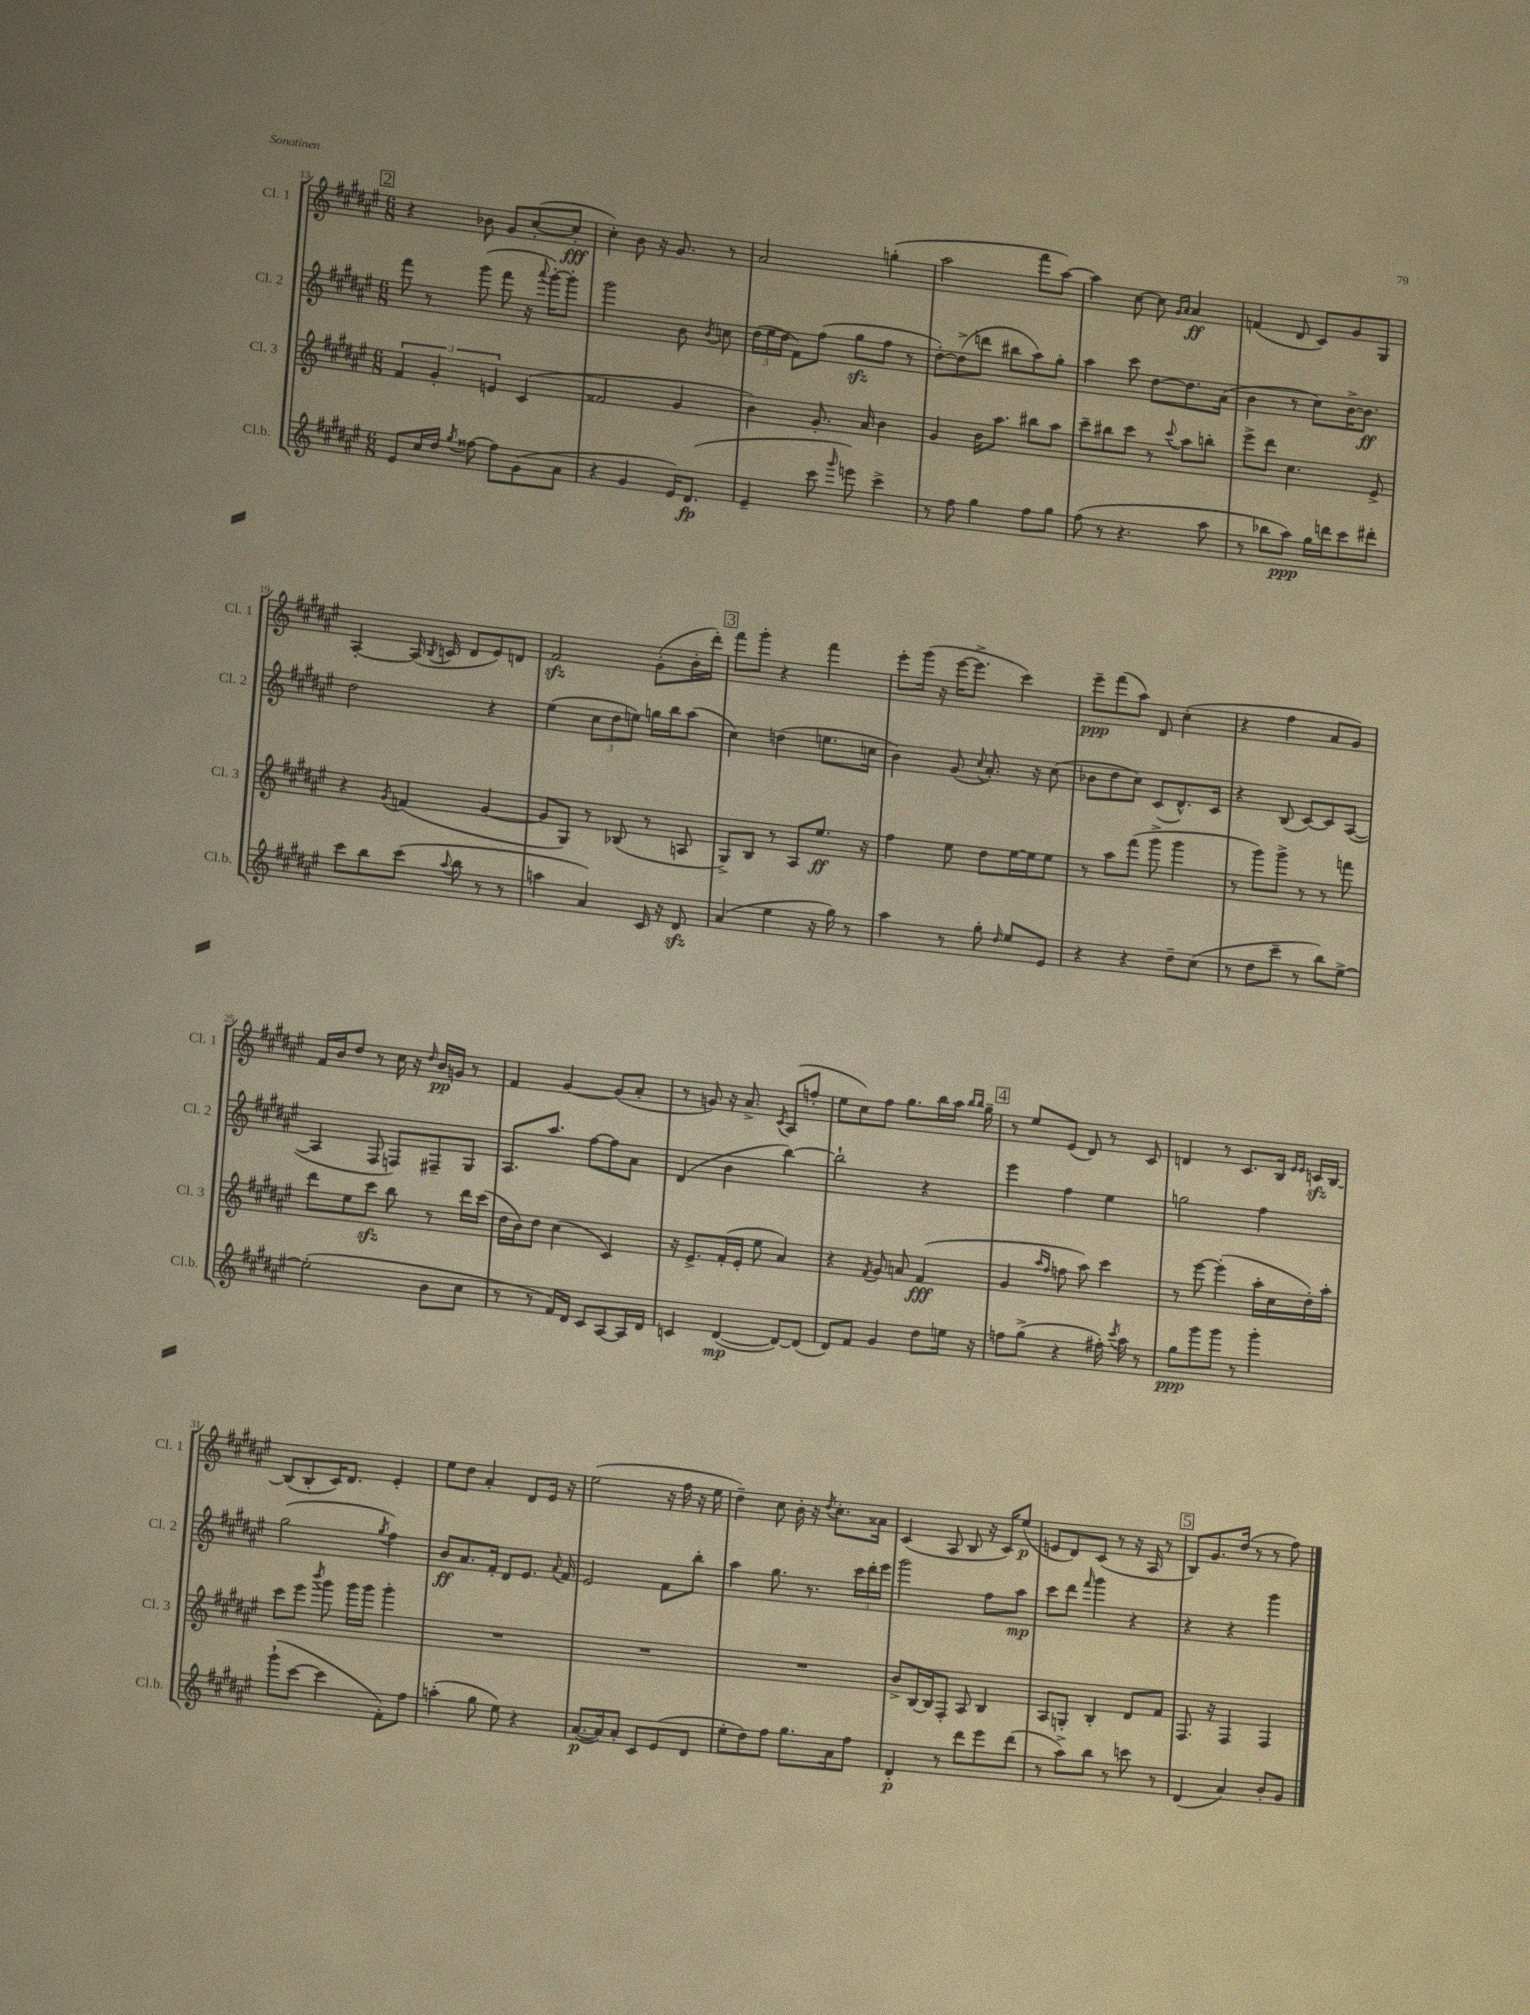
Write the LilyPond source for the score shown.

<<
\new StaffGroup <<
\new Staff = "s0" \with { instrumentName = "Cl. 1" shortInstrumentName = "Cl. 1" } {
    \clef treble \key fis \major \numericTimeSignature \time 6/8
    \autoBeamOff \mark \markup { \box "2" } r4 bes'8 gis'8[ cis''8~-.( cis''8]-.\fff |
    cis''4-.) b'8 r16 gis'8. r8 |
    ais'2 g''4-.( |
    ais''2 fis'''8[ ais''8]~) |
    ais''4 cis''8~ cis''8 \grace { gis'16[ ais'16] } ais'4\ff |
    f'4( dis'8 cis'8[) gis'8 gis8] |
    ais4~-. ais16( \acciaccatura { b8 } c'16 dis'8[ eis'8) d'8] |
    fis'2\sfz gis'8[-.( b'16-. dis'''16]-.) |
    \mark \markup { \box "3" } fis'''8[ gis'''8]-. r4 fis'''4 |
    eis'''8[-. gis'''16]( r16 eis'''16[~ eis'''8.]-> cis'''4) |
    eis'''8[--\ppp fis'''8( ais''8]) dis'8 cis''4-.( |
    r4 fis''4 ais'8[ gis'8]) |
    fis'16[ b'16 dis''8] r8 cis''16 r16 \grace { dis''16 } b'16[\pp g'16] r8 |
    fis'4 gis'4~ gis'8[( ais'8]-. |
    r8 g'8) r16 ais'8.-> \acciaccatura { cis'8 } ais8[( f''8]-. |
    eis''8[ cis''8) fis''8] gis''8.[ b''16 ais''16] \grace { b''16[ b''16] } gis''16-- |
    \mark \markup { \box "4" } r8 eis''8[ eis'8]( dis'8) r8 cis'8 |
    d'4 r8 cis'8.[ b16] \grace { eis'16[ eis'16] } c'16[\sfz b16]~ |
    b8[( b8-. cis'16) dis'8.] eis'4-. |
    eis''8[ dis''8] ais'4-. dis'8[ eis'16] r16 |
    eis''2( r16 fis''16 r16 eis''16 |
    dis''4--) cis''8 b'16-. r16 \acciaccatura { dis''8 } cis''8.[-. aisis'16] |
    cis'4( ais8 b8 r16 cis'16[) eis''8]\p( |
    e'8[ dis'8) cis'8]( r8 r16 ais16 r8 |
    \mark \markup { \box "5" } b8[) gis'8. dis''16]( r8 r8 fis''8) \bar "|." |
}
\new Staff = "s1" \with { instrumentName = "Cl. 2" shortInstrumentName = "Cl. 2" } {
    \clef treble \key fis \major \numericTimeSignature \time 6/8
    \autoBeamOff \mark \markup { \box "2" } fis'''8 r8 gis'''8( fis'''8 r16 \appoggiatura { ais'''8 } gis'''16[~-.) gis'''8]-. |
    gis'''2 b'8 \acciaccatura { b'8 } c''8 |
    \tuplet 3/2 { dis''16[( eis''16 dis''16] } fis'8[) fis''8]( gis''8[\sfz fis''8] r8 |
    dis''8[~-.) dis''8->( d'''8] bis''8[ ais''8) gis''8]-. |
    ais''4 cis'''8 dis''8[~ dis''8. ais'16]( |
    b'4 r8 cis''8[) b'16~-> b'8.]\ff |
    dis''2 r4 |
    eis''4( \tuplet 3/2 { cis''8[ dis''8 e''8]) } g''16[ b''16 ais''8]( |
    \mark \markup { \box "3" } cis''4) d''4( e''8.[ c''16] |
    b'4) gis'8( \appoggiatura { cis''8 } ais'8.-.) r16 cis''8( |
    bes'8[ dis''8 cis''8]) cis'8[( dis'8.-^) cis'16] |
    r4 b8( cis'8[~) cis'8 ais8]~( |
    ais4 fis8 f8[) fis8-- gis8] |
    ais8.[ ais''8.] fis''8[~ fis''8 ais'8] |
    dis'4( b'4 b''4~) |
    b''2-! r4 |
    \mark \markup { \box "4" } eis'''4 fis''4 eis''4 |
    g''2 fis''4 |
    gis''2( \acciaccatura { gis''8 } fis''4) |
    b'8[\ff ais'8. fis'16]-. dis'8[ eis'8.] \appoggiatura { ais'8 } fis'16 |
    eis'2 fis'8[ b''8]-. |
    ais''4 gis''8. r8. \tuplet 3/2 { cis'''16[ dis'''16-. eis'''16] } |
    gis'''2 fis''8[ ais''8]\mp |
    cis'''8[ dis'''8] \grace { fis'''16 } gis'''4 r4 |
    \mark \markup { \box "5" } r4 r4 gis'''4 \bar "|." |
}
\new Staff = "s2" \with { instrumentName = "Cl. 3" shortInstrumentName = "Cl. 3" } {
    \clef treble \key fis \major \numericTimeSignature \time 6/8
    \autoBeamOff \mark \markup { \box "2" } \tuplet 3/2 { fis'4 gis'4-. e'4 } cis'4( |
    fisis'2 gis'4 |
    b'4) gis'8.-. ais'16 b'4 |
    gis'4 b'16[ ais''8.] bis''8[ ais''8] |
    cis'''8[-- bis''8 cis'''8] r8 \appoggiatura { cis'''8 } ais''8[ b''8]-. |
    eis'''8[-> dis'''8] cis''4. eis'8-> |
    r4 \acciaccatura { gis'8 } f'4( gis'4~ |
    gis'8[ gis8]) r8 bes8( r8 a8 |
    \mark \markup { \box "3" } gis8[->) b8] r8 ais8[ eis''8.]\ff r16 |
    fis''4 eis''8 dis''8[ eis''16~ eis''16 eis''8] |
    r8 ais''8[ fis'''8]( gis'''8-> gis'''4 |
    r8 gis'''8[) gis'''8]-> r8 r8 f'''8 |
    dis'''8[ eis''8 cis'''8]\sfz b''8 r8 dis'''16[ cis'''16]( |
    dis''16[ b'16) dis''8] cis''4( cis'4) |
    r16 eis'8.[-> fis'16-.( eis'16]-. eis''8 ais'4) |
    r4 \acciaccatura { fis'8 } gis'8 a'8 fis'4\fff( |
    \mark \markup { \box "4" } gis'4 \grace { ais''16[ fis''16] } f''8 ais''8) cis'''4 |
    r8 eis'''8~ eis'''4-.( ais''16[-. cis''16 dis''16-.) ais''16]-. |
    cis'''8[ eis'''8] \acciaccatura { b'''8 } gis'''8 gis'''16[ gis'''16] gis'''4-. |
    R2. |
    R2. |
    R2. |
    b'8[-> b16~ b16 fis8]-. ais8 b4 |
    ais8[ g8]-. b4-. dis'8[ fis'8] |
    \mark \markup { \box "5" } fis8. r16 fis4 fis4 \bar "|." |
}
\new Staff = "s3" \with { instrumentName = "Cl.b." shortInstrumentName = "Cl.b." } {
    \clef treble \key fis \major \numericTimeSignature \time 6/8
    \autoBeamOff \mark \markup { \box "2" } eis'8[ cis''16 dis''16] \acciaccatura { gis''8 } fisis''8~ fisis''8[ gis'8( ais'8] |
    r4 gis'4 eis'16[) dis'8.]\fp( |
    eis'4-- cis'''8 \grace { gis'''16 } e'''8) cis'''4-> |
    r8 fis''8 gis''4 fis''8[ gis''8] |
    fis''8( r8 r4. ais''8 |
    r8 bes''8[ ais''8]\ppp) gis''16[ d'''16 cis'''8 dis'''8]-. |
    cis'''8[ b''8 cis'''8]( \appoggiatura { ais''8 } b''8 r8 r8 |
    a''4 ais'4) cis'16 r16 dis'8\sfz |
    \mark \markup { \box "3" } ais'4( eis''4 r16 gis''16) r8 |
    ais''4 r8 gis''8-. \grace { dis''16 } eis''8[ eis'8] |
    r4 r4 dis''8[-- cis''8]( |
    r8 dis''8[ cis'''8]-- r8 b''8[) eis''8]~-> |
    eis''2-.( b'8[ cis''8] |
    r8 r8 fis'16[) dis'16] cis'8[ ais8~ ais16 dis'16] |
    c'4 dis'4~\mp( dis'8[~) dis'8]( |
    dis'8[) fis'8] gis'4 dis''8[ e''16] r16 |
    \mark \markup { \box "4" } f''8[ gis''8]->( r4 fis''16-.) \acciaccatura { cis'''8 } ais''16 r8 |
    gis''8[\ppp gis'''8 gis'''8] r8 gis'''4-. |
    gis'''8[-!( cis'''8]~ cis'''4 fis'8[-.) fis''8] |
    a''4-.( gis''8 eis''8) r4 |
    ais'8.[~\p( ais'16) ais'8]-. cis'8[ eis'8( dis'8] |
    eis''8[-. dis''8) fis''8] gis''8.[ ais'16 fis''8] |
    dis'4-.\p r8 dis'''8[ eis'''8 dis'''8]( |
    r8 ais''8[->) b''8] r8 c'''8 r8 |
    \mark \markup { \box "5" } dis'4( ais'4) b'8[-. gis'8] \bar "|." |
}
>>
>>
\layout { \context { \Score currentBarNumber = #13 } }
